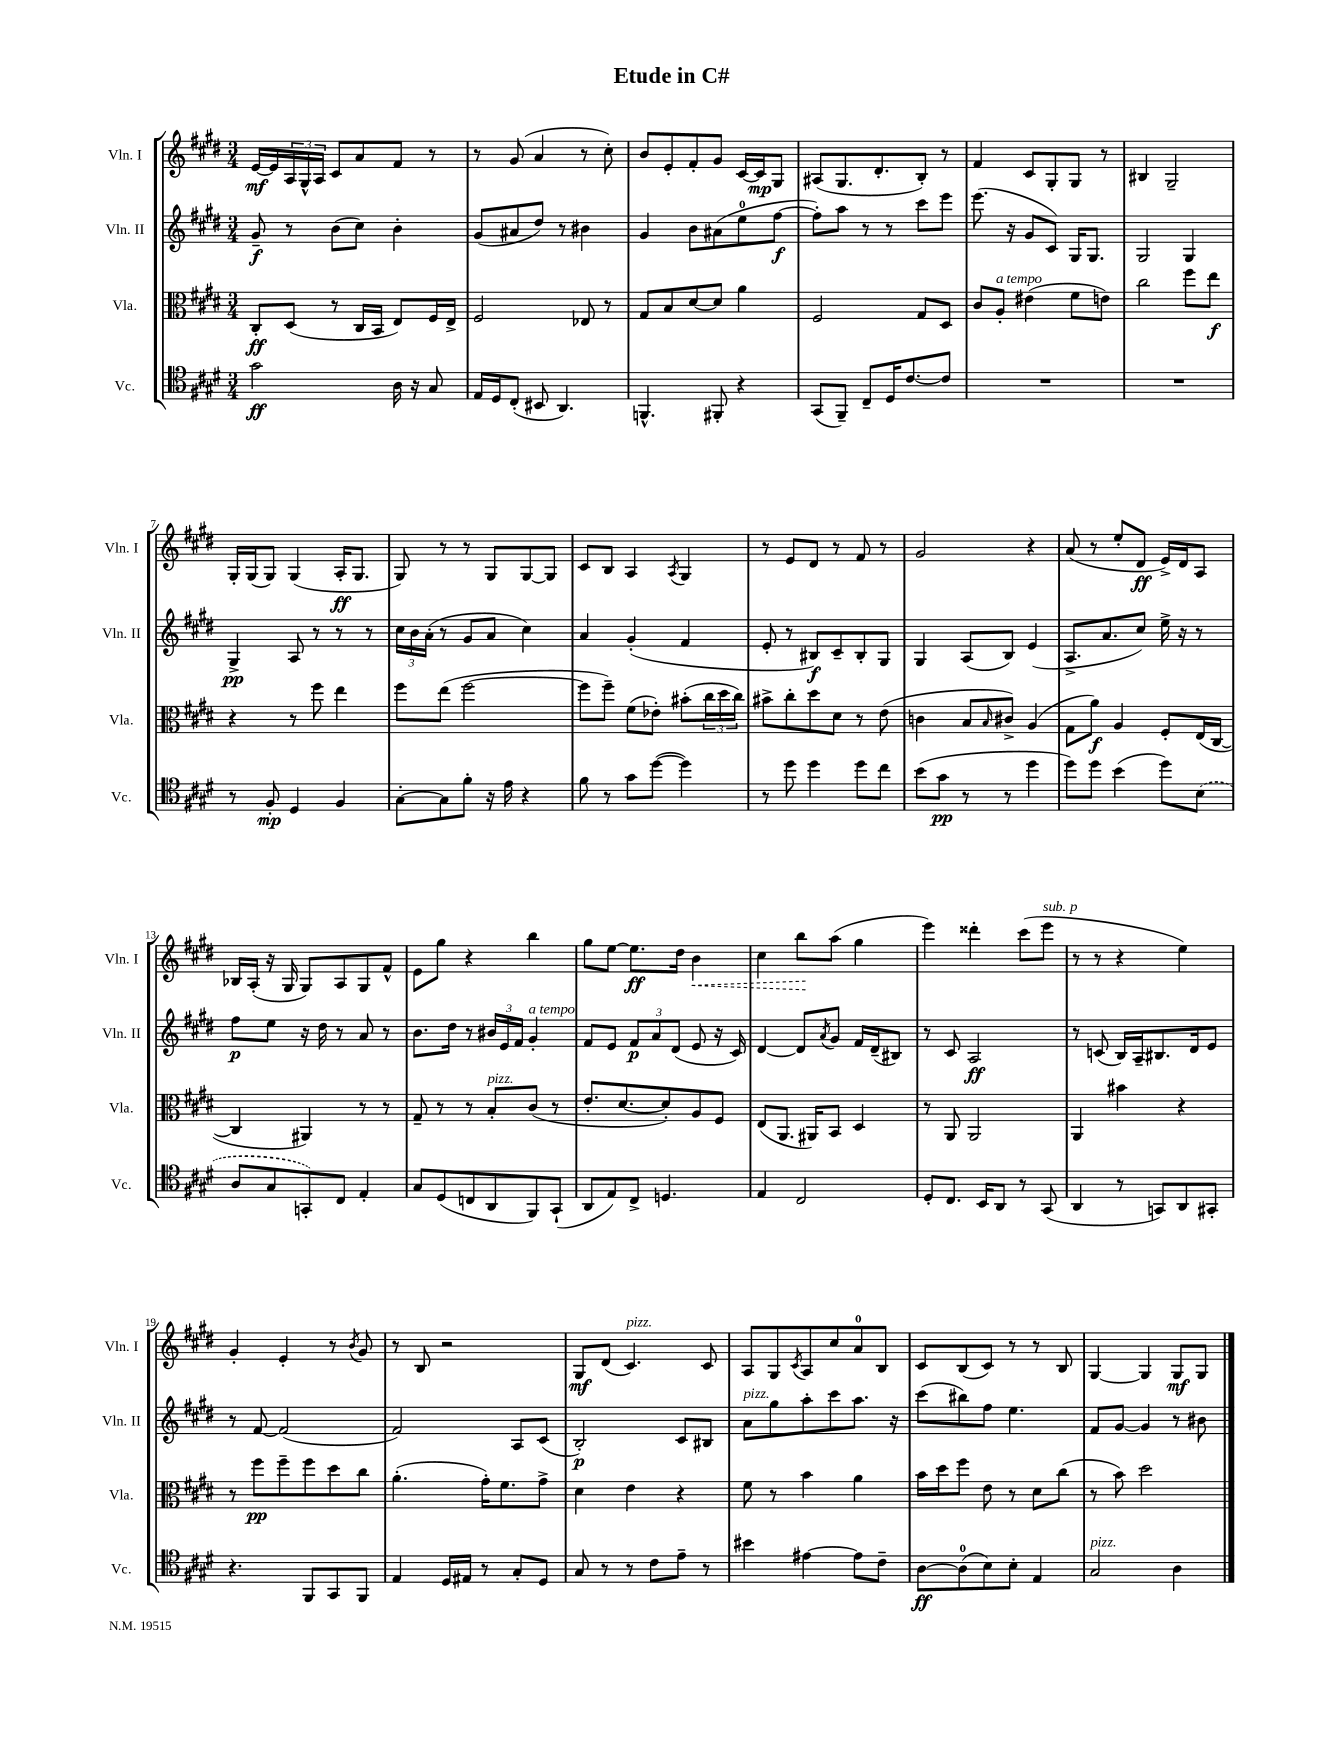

**kern	**dynam	**kern	**dynam	**kern	**dynam	**kern	**dynam
*part4	*part4	*part3	*part3	*part2	*part2	*part1	*part1
*staff4	*staff4	*staff3	*staff3	*staff2	*staff2	*staff1	*staff1
*I"Vc.	*	*I"Vla.	*	*I"Vln. II	*	*I"Vln. I	*
*I'Vc.	*	*I'Vla.	*	*I'Vln. II	*	*I'Vln. I	*
*clefC4	*	*clefC3	*	*clefG2	*	*clefG2	*
*k[f#c#g#d#]	*	*k[f#c#g#d#]	*	*k[f#c#g#d#]	*	*k[f#c#g#d#]	*
*M3/4	*	*M3/4	*	*M3/4	*	*M3/4	*
=1	=1	=1	=1	=1	=1	=1	=1
2g#\	ff	8C#'/L	ff	8g#~/	f	[16e/LL	mf
.	.	.	.	.	.	16e/]	.
.	.	(8D#/J	.	8r	.	24A/	.
.	.	.	.	.	.	24G#^^/	.
.	.	.	.	.	.	24A/JJ	.
.	.	8r	.	(8b\L	.	8c#/L	.
.	.	16C#/LL	.	8cc#\J)	.	8a/	.
.	.	16BB/JJ	.	.	.	.	.
16A\	.	8E/L)	.	4b'\	.	8f#/J	.
16r	.	.	.	.	.	.	.
8G#/	.	16F#/L	.	.	.	8r	.
.	.	16E^/JJ	.	.	.	.	.
=2	=2	=2	=2	=2	=2	=2	=2
16E/LL	.	2F#/	.	(8g#/L	.	8r	.
16D#/J	.	.	.	.	.	.	.
(8C#'/J	.	.	.	8a#X/	.	(8g#/	.
8BB#X/	.	.	.	8dd#/J)	.	4a/	.
4.AA/)	.	.	.	8r	.	.	.
.	.	8E-X/	.	4b#X\	.	8r	.
.	.	8r	.	.	.	8cc#'\)	.
=3	=3	=3	=3	=3	=3	=3	=3
4.FFn^^/	.	8G#/L	.	4g#/	.	8b/L	.
.	.	8B/	.	.	.	8e'/	.
.	.	[8d#/	.	8b\L	.	8f#'/	.
8FF#X'/	.	8d#/J]	.	(8a#X\	.	8g#/J	.
4r	.	4a\	.	8ee\	.	[16c#/LL	.
.	.	.	.	.	.	16c#/J]	mp
.	.	.	.	[8ff#\J	f	8G#/J	.
=4	=4	=4	=4	=4	=4	=4	=4
(8GG#/L	.	2F#/	.	8ff#'\L])	.	(8A#X/L	.
8FF#~/J)	.	.	.	8aa\J	.	8.G#/	.
8C#~/L	.	.	.	8r	.	.	.
.	.	.	.	.	.	8.d#'/	.
16D#/K	.	.	.	8r	.	.	.
[8.c#/	.	.	.	.	.	.	.
.	.	8G#/L	.	8ccc#\L	.	8B'/J)	.
8c#/J]	.	8D#/J	.	8eee\J	.	8r	.
=5	=5	=5	=5	=5	=5	=5	=5
2.r	.	8c#/L	.	(8.eee\	.	4f#/	.
!	!	!LO:TX:a:i:t=a tempo	!	!	!	!	!
.	.	8A'/J	.	.	.	.	.
.	.	.	.	16r	.	.	.
.	.	(4e#X\	.	8g#/L	.	8c#/L	.
.	.	.	.	8c#/J)	.	8G#'/	.
.	.	8f#\L	.	16G#/KL	.	8G#/J	.
.	.	.	.	8.G#/J	.	.	.
.	.	8en\J)	.	.	.	8r	.
=6	=6	=6	=6	=6	=6	=6	=6
2.r	.	2cc#\	.	2G#/	.	4B#X/	.
.	.	.	.	.	.	2G#~/	.
.	.	8ff#\L	.	4G#/	.	.	.
.	.	8ee\J	f	.	.	.	.
!!LO:LB:g=z
=7	=7	=7	=7	=7	=7	=7	=7
8r	.	4r	.	4G#^/	pp	16G#'/LL	.
.	.	.	.	.	.	(16G#/J	.
8F#'/	mp	.	.	.	.	8G#/J)	.
4D#/	.	8r	.	8A/	.	(4G#/	.
.	.	8ff#\	.	8r	.	.	.
4F#/	.	4ee\	.	8r	.	16A'/KL	ff
.	.	.	.	.	.	8.G#/J	.
.	.	.	.	8r	.	.	.
=8	=8	=8	=8	=8	=8	=8	=8
[8G#'\L	.	8ff#\L	.	24cc#\LL	.	8G#/)	.
.	.	.	.	24b\	.	.	.
.	.	.	.	(24a'\JJ	.	.	.
8G#\]	.	(8ee\J	.	8r	.	8r	.
8f#'\J	.	[2ff#\	.	8g#/L	.	8r	.
16r	.	.	.	8a/J	.	8G#/L	.
16e\	.	.	.	.	.	.	.
4r	.	.	.	4cc#\)	.	[8G#/	.
.	.	.	.	.	.	8G#/J]	.
=9	=9	=9	=9	=9	=9	=9	=9
8f#\	.	8ff#\L]	.	4a/	.	8c#/L	.
8r	.	8ff#~\J)	.	.	.	8B/J	.
8g#\L	.	(8f#\L	.	(4g#'/	.	4A/	.
([8dd#\J	.	8e-X'\J)	.	.	.	.	.
.	.	.	.	.	.	8qA/	.
4dd#\])	.	(8b#X'\L	.	4f#/	.	4G#/	.
.	.	24cc#\L	.	.	.	.	.
.	.	24dd#\	.	.	.	.	.
.	.	24cc#\JJ)	.	.	.	.	.
=10	=10	=10	=10	=10	=10	=10	=10
8r	.	8b#X^\L	.	8e'/	.	8r	.
8dd#\	.	8cc#'\	.	8r	.	8e/L	.
4dd#\	.	8dd#\	.	8B#X/L)	f	8d#/J	.
.	.	8d#\J	.	8c#~/	.	8r	.
8dd#\L	.	8r	.	8B#'/	.	8f#/	.
8cc#\J	.	(8e\	.	8G#/J	.	8r	.
=11	=11	=11	=11	=11	=11	=11	=11
(8b\L	.	4cn\	.	4G#/	.	2g#/	.
8g#\J	pp	.	.	.	.	.	.
8r	.	8B/L	.	(8A/L	.	.	.
.	.	16qqB/	.	.	.	.	.
8r	.	8c#X^/J)	.	8B/J)	.	.	.
4dd#\	.	(4A/	.	(4e/	.	4r	.
=12	=12	=12	=12	=12	=12	=12	=12
8dd#\L)	.	8G#\L	.	8.A^/L	.	(8a/	.
8dd#\J	.	8a\J)	f	.	.	8r	.
.	.	.	.	8.a/	.	.	.
(4b\	.	4A/	.	.	.	8ee'/L	.
.	.	.	.	8cc#/J)	.	8d#/J	ff
8dd#\L)	.	8F#'/L	.	16ee^\	.	16e^/LL)	.
.	.	.	.	16r	.	16d#/J	.
(8B\J	.	(16E/L	.	8r	.	8A/J	.
.	.	[16C#/JJ	.	.	.	.	.
!!LO:LB:g=z
=13	=13	=13	=13	=13	=13	=13	=13
8A/L	.	4C#/]	.	8ff#\L	p	16B-X/LL	.
.	.	.	.	.	.	(16A'/JJ	.
8G#/	.	.	.	8ee\J	.	16r	.
.	.	.	.	.	.	16G#/	.
8GGn'/)	.	4AA#X/)	.	16r	.	8G#/L)	.
.	.	.	.	16dd#\	.	.	.
8C#/J	.	.	.	8r	.	8A/	.
4E'/	.	8r	.	8a/	.	8G#/	.
.	.	8r	.	8r	.	8f#^^/J	.
=14	=14	=14	=14	=14	=14	=14	=14
8G#/L	.	8G#~/	.	8.b\L	.	8e\L	.
(8D#/	.	8r	.	.	.	8gg#\J	.
.	.	.	.	16dd#\Jk	.	.	.
8Cn/	.	8r	.	8r	.	4r	.
!	!	!LO:TX:a:i:t=pizz.	!	!	!	!	!
8AA/	.	8B'/L	.	24b#X/LL	.	.	.
.	.	.	.	24e/	.	.	.
.	.	.	.	24f#/JJ	.	.	.
!	!	!	!	!LO:TX:a:i:t=a tempo	!	!	!
8FF#/)	.	(8c#/J	.	4g#'/	.	4bb\	.
(8GG#`/J	.	8r	.	.	.	.	.
=15	=15	=15	=15	=15	=15	=15	=15
8AA/L	.	8.e'/L	.	8f#/L	.	8gg#\L	.
8E/)	.	.	.	8e/J	.	[8ee\J	.
.	.	[8.d#/	.	.	.	.	.
8C#^/J	.	.	.	12f#/L	p	8.ee\L]	ff
.	.	.	.	12a/	.	.	.
4.Dn/	.	8d#'/])	.	.	.	.	.
.	.	.	.	(12d#/J	.	.	.
.	.	.	.	.	.	16dd#\Jk	.
!	!	!	!	!	!	!	!LO:HP:b
.	.	8A/	.	8e/	.	4b\	<
.	.	8F#/J	.	16r	.	.	.
.	.	.	.	16c#/)	.	.	.
=16	=16	=16	=16	=16	=16	=16	=16
4E/	.	(8E/L	.	[4d#/	.	4cc#\	.
.	.	8.AA/J	.	.	.	.	.
2C#/	.	.	.	8d#/L]	.	8bb\L	.
.	.	16AA#X/KL)	.	.	.	.	.
.	.	.	.	8qa/	.	.	.
.	.	8BB/J	.	8g#/J	.	(8aa\J	[
.	.	4D#/	.	16f#/LL	.	4gg#\	.
.	.	.	.	(16d#~/J	.	.	.
.	.	.	.	8B#X/J)	.	.	.
=17	=17	=17	=17	=17	=17	=17	=17
8D#'/L	.	8r	.	8r	.	4eee\)	.
8.C#/J	.	8AA/	.	8c#/	.	.	.
.	.	2AA/	.	2A/	ff	4ddd##X'\	.
16BB/KL	.	.	.	.	.	.	.
8AA/J	.	.	.	.	.	.	.
8r	.	.	.	.	.	(8ccc#\L	.
!	!	!	!	!	!	!LO:TX:a:i:t=sub. p	!
(8GG#/	.	.	.	.	.	8eee\J	.
=18	=18	=18	=18	=18	=18	=18	=18
4AA/	.	4AA/	.	8r	.	8r	.
.	.	.	.	(8cn/	.	8r	.
8r	.	4b#X\	.	16B/LL)	.	4r	.
.	.	.	.	16A~/J	.	.	.
8GGn/L)	.	.	.	8.B#X/	.	.	.
8AA/	.	4r	.	.	.	4ee\)	.
.	.	.	.	16d#/k	.	.	.
8GG#X'/J	.	.	.	8e/J	.	.	.
!!LO:LB:g=z
=19	=19	=19	=19	=19	=19	=19	=19
4.r	.	8r	.	8r	.	4g#'/	.
.	.	8ff#\L	pp	[8f#/	.	.	.
.	.	8ff#~\	.	(2f#/]	.	4e'/	.
8FF#/L	.	8ff#\	.	.	.	.	.
8GG#/	.	8dd#\	.	.	.	8r	.
.	.	.	.	.	.	8qb/	.
8FF#/J	.	8cc#\J	.	.	.	8g#/	.
=20	=20	=20	=20	=20	=20	=20	=20
4E/	.	(4.a'\	.	2f#/)	.	8r	.
.	.	.	.	.	.	8B/	.
16D#/LL	.	.	.	.	.	2r	.
16E#X/JJ	.	.	.	.	.	.	.
8r	.	16g#'\KL)	.	.	.	.	.
.	.	8.f#\	.	.	.	.	.
8G#'/L	.	.	.	8A/L	.	.	.
8D#/J	.	8g#^\J	.	(8c#/J	.	.	.
=21	=21	=21	=21	=21	=21	=21	=21
8G#/	.	4d#\	.	2B'/)	p	8G#/L	mf
8r	.	.	.	.	.	(8d#/J	.
!	!	!	!	!	!	!LO:TX:a:i:t=pizz.	!
8r	.	4e\	.	.	.	4.c#/)	.
8c#\L	.	.	.	.	.	.	.
8e~\J	.	4r	.	8c#/L	.	.	.
8r	.	.	.	8B#X/J	.	8c#/	.
=22	=22	=22	=22	=22	=22	=22	=22
!	!	!	!	!LO:TX:a:i:t=pizz.	!	!	!
4b#X\	.	8f#\	.	8a\L	.	8A/L	.
.	.	8r	.	8gg#\	.	8G#/	.
.	.	.	.	.	.	8qc#/	.
[4e#X\	.	4b\	.	8aa'\	.	8A/	.
.	.	.	.	8ccc#\	.	8cc#/	.
8e#\L]	.	4a\	.	8.aa\J	.	8a/	.
8c#~\J	.	.	.	.	.	8B/J	.
.	.	.	.	16r	.	.	.
=23	=23	=23	=23	=23	=23	=23	=23
[8A\L	ff	16b\LL	.	(8ccc#\L	.	8c#/L	.
.	.	16dd#\J	.	.	.	.	.
(8A\]	.	8ff#\J	.	8bb#X\)	.	(8B/	.
8B\)	.	8e\	.	8ff#\J	.	8c#/J)	.
8B'\J	.	8r	.	4.ee\	.	8r	.
4E/	.	8d#\L	.	.	.	8r	.
.	.	(8cc#\J	.	.	.	8B/	.
=24	=24	=24	=24	=24	=24	=24	=24
!LO:TX:a:i:t=pizz.	!	!	!	!	!	!	!
2G#/	.	8r	.	8f#/L	.	[4G#/	.
.	.	8b\)	.	[8g#/J	.	.	.
.	.	2dd#\	.	4g#/]	.	4G#/]	.
4A\	.	.	.	8r	.	8G#/L	mf
.	.	.	.	8b#X\	.	8G#/J	.
==	==	==	==	==	==	==	==
*-	*-	*-	*-	*-	*-	*-	*-
